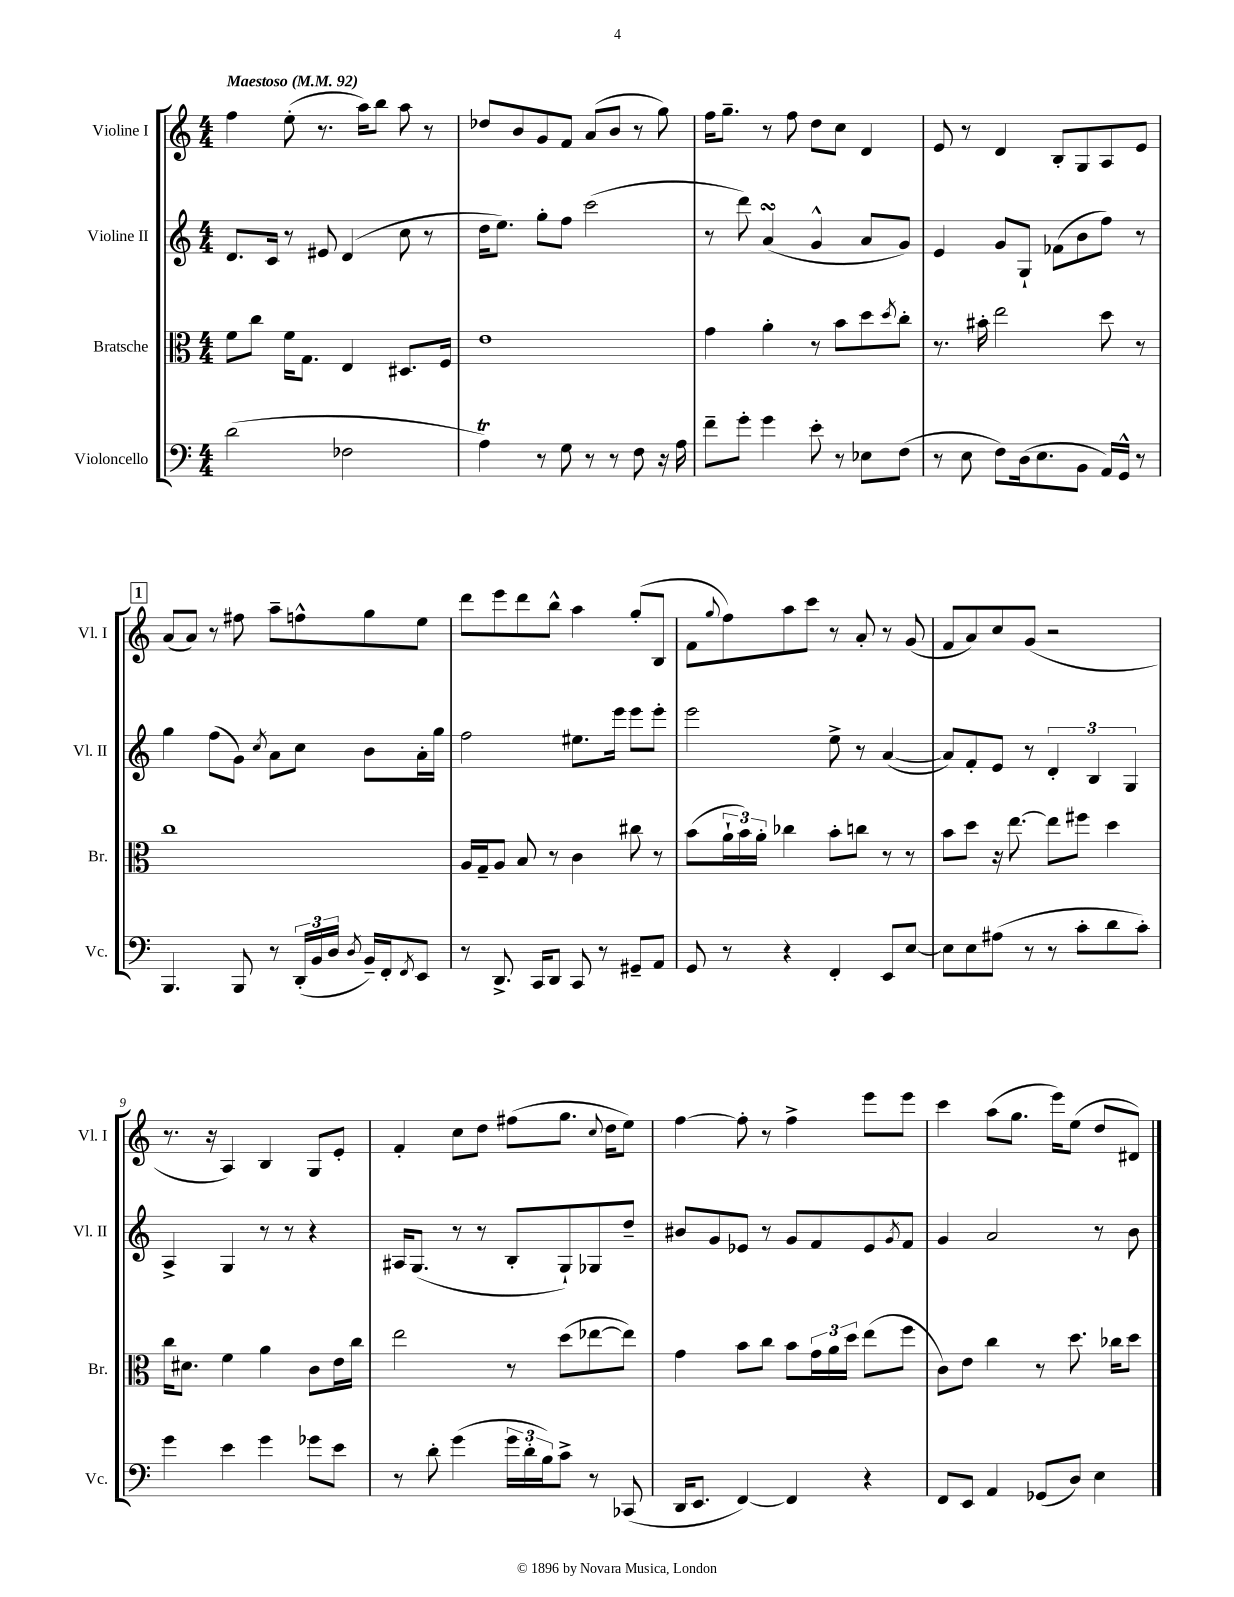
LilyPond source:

<<
\new StaffGroup <<
\new Staff = "s0" \with { instrumentName = "Violine I" shortInstrumentName = "Vl. I" } {
    \clef treble \key c \major \numericTimeSignature \time 4/4 \tempo "Maestoso" 4 = 92
    f''4 e''8-.( r8. a''16) b''8 a''8 r8 |
    des''8 b'8 g'8 f'8 a'8( b'8 r8 g''8) |
    f''16 g''8.-- r8 f''8 d''8 c''8 d'4 |
    e'8 r8 d'4 b8-. g8 a8 e'8 |
    \mark \markup { \box "1" } a'8( a'8) r8 fis''8 a''8-- f''8-^ g''8 e''8 |
    d'''8 e'''8 d'''8 b''8-^ a''4 g''8-.( b8 |
    f'8 \appoggiatura { g''8 } f''8) a''8 c'''8 r8 a'8-. r8 g'8( |
    f'8 a'8) c''8 g'8( r2 |
    r8. r16 a4) b4 g8 e'8-. |
    f'4-. c''8 d''8 fis''8( g''8. \appoggiatura { c''8 } d''16 e''8) |
    f''4~ f''8-. r8 f''4-> e'''8 e'''8 |
    c'''4 a''8( g''8. e'''16) e''8( d''8 dis'8) \bar "|." |
}
\new Staff = "s1" \with { instrumentName = "Violine II" shortInstrumentName = "Vl. II" } {
    \clef treble \key c \major \numericTimeSignature \time 4/4
    d'8. c'16 r8 eis'8 d'4( c''8 r8 |
    d''16 e''8.) g''8-. f''8 c'''2( |
    r8 d'''8) a'4\turn( g'4-^ a'8 g'8) |
    e'4 g'8 g8-! fes'8( b'8 f''8) r8 |
    \mark \markup { \box "1" } g''4 f''8( g'8) \acciaccatura { c''8 } a'8 c''8 b'8 a'16-. g''16 |
    f''2 eis''8. e'''16 e'''8 e'''8-. |
    e'''2 e''8-> r8 a'4~( |
    a'8) f'8-. e'8 r8 \tuplet 3/2 { d'4-. b4 g4 } |
    a4-> g4 r8 r8 r4 |
    ais16 g8.( r8 r8 b8-. g8-!) ges8 d''8-- |
    bis'8 g'8 ees'8 r8 g'8 f'8 ees'8 \acciaccatura { g'8 } f'8 |
    g'4 a'2 r8 b'8 \bar "|." |
}
\new Staff = "s2" \with { instrumentName = "Bratsche" shortInstrumentName = "Br." } {
    \clef alto \key c \major \numericTimeSignature \time 4/4
    f'8 c''8 f'16 g8. e4 dis8. f16 |
    e'1 |
    g'4 a'4-. r8 b'8 d''8 \acciaccatura { d''8 } c''8-. |
    r8. bis'16-. e''2 d''8 r8 |
    \mark \markup { \box "1" } c''1 |
    a16 g16-- a8 b8 r8 c'4 cis''8 r8 |
    b'8( \tuplet 3/2 { a'16-! b'16) a'16-. } ces''4 b'8-. c''8 r8 r8 |
    b'8 d''8 r16 e''8.~ e''8 fis''8 d''4 |
    c''16 dis'8. f'4 a'4 c'8 e'16 c''16 |
    e''2 r8 d''8( ees''8~ ees''8) |
    g'4 b'8 c''8 b'8 \tuplet 3/2 { g'16 a'16 d''16 } e''8( f''8 |
    c'8) e'8 c''4 r8 d''8. ces''16 d''8 \bar "|." |
}
\new Staff = "s3" \with { instrumentName = "Violoncello" shortInstrumentName = "Vc." } {
    \clef bass \key c \major \numericTimeSignature \time 4/4
    d'2( fes2 |
    a4\trill) r8 g8 r8 r8 f8 r16 a16 |
    f'8-- g'8-. g'4 e'8-. r8 ees8 f8( |
    r8 e8 f8) d16( e8. b,8 a,16) g,16-^ r8 |
    \mark \markup { \box "1" } b,,4. b,,8 r8 \tuplet 3/2 { d,16-.( b,16 d16 } \acciaccatura { d8 } b,16--) f,16-. \acciaccatura { f,8 } e,8 |
    r8 d,8.-> c,16 d,8 c,8 r8 gis,8-- a,8 |
    g,8 r8 r4 f,4-. e,8 e8~ |
    e8 e8 ais8( r8 r8 c'8-. d'8 c'8-.) |
    g'4 e'4 g'4 ges'8 e'8 |
    r8 d'8-. g'4( \tuplet 3/2 { g'16 d'16-. b16) } c'8-> r8 ces,8( |
    d,16 e,8. f,4~) f,4 r4 |
    f,8 e,8 a,4 ges,8( d8) e4 \bar "|." |
}
>>
>>
